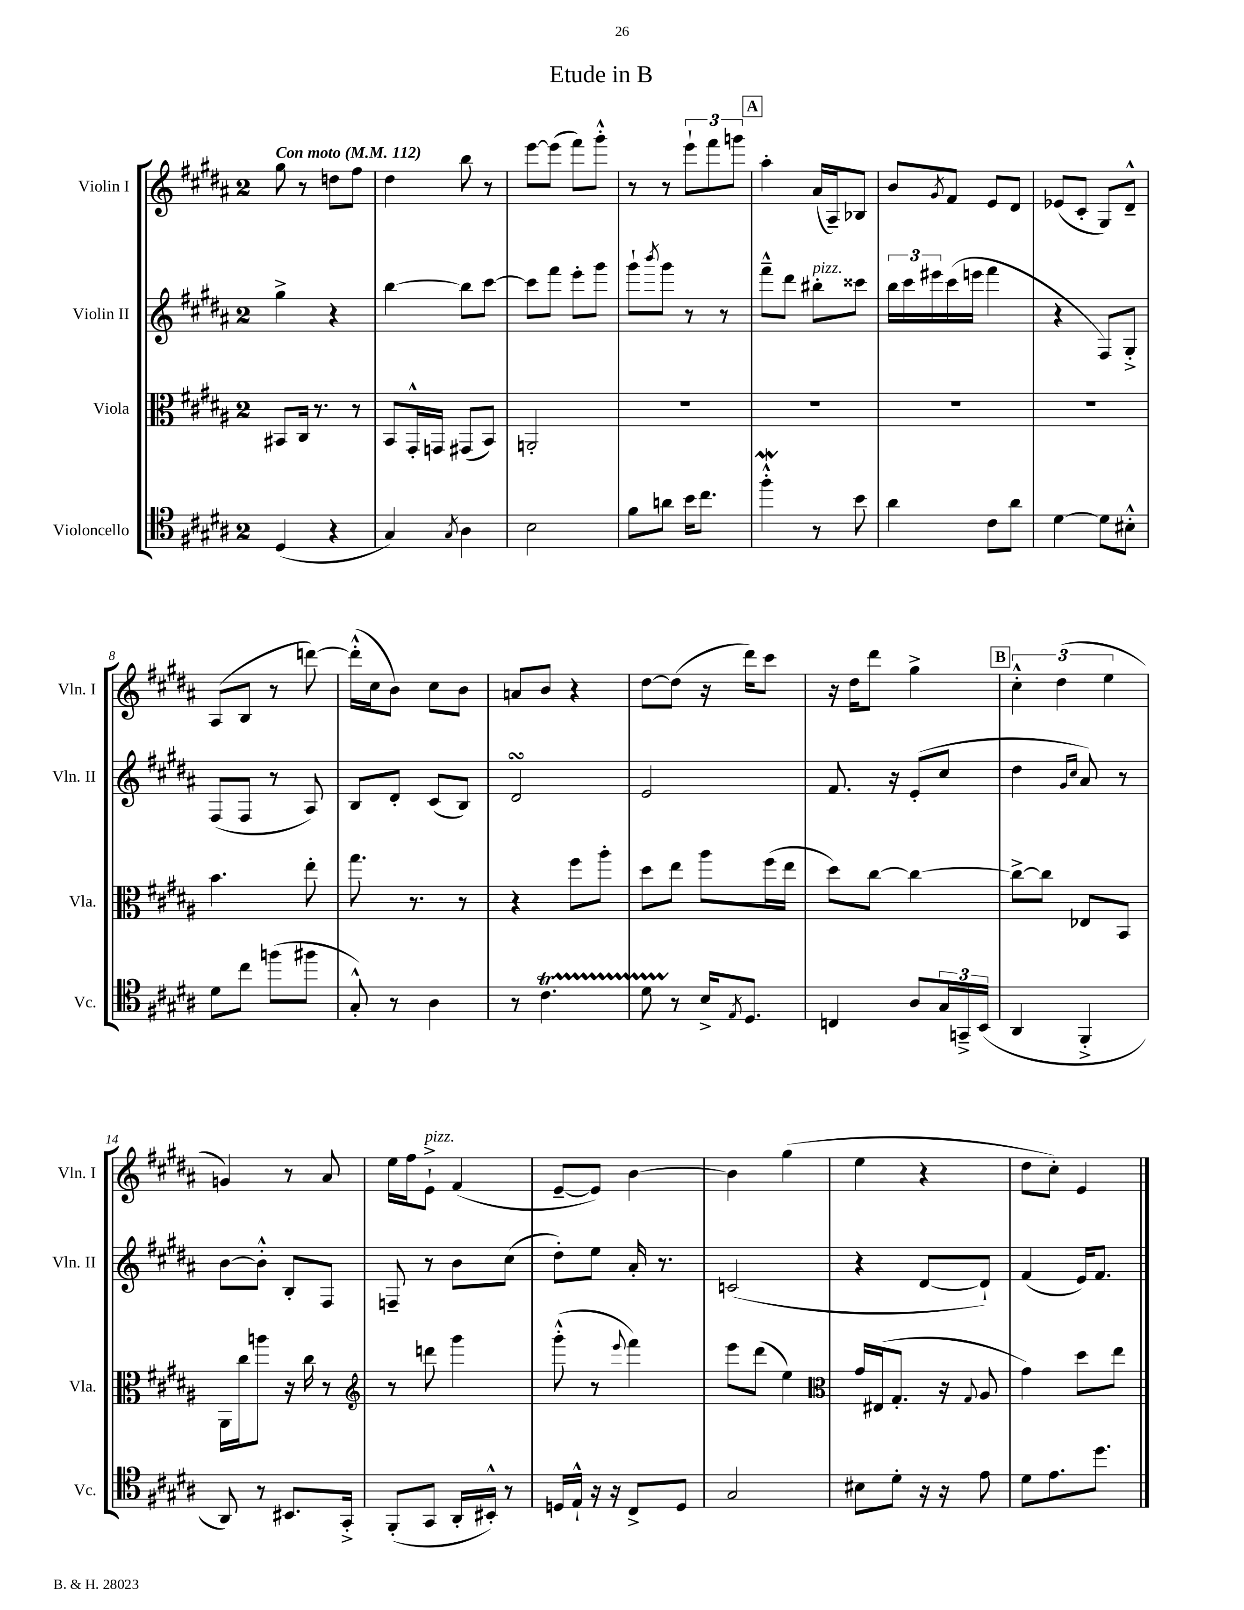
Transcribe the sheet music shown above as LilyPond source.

\header { title = "Etude in B" }
<<
\new StaffGroup <<
\new Staff = "s0" \with { instrumentName = "Violin I" shortInstrumentName = "Vln. I" } {
    \clef treble \key b \major \once \override Staff.TimeSignature.style = #'single-digit \time 2/4 \tempo "Con moto" 4 = 112
    gis''8 r8 d''8 fis''8 |
    dis''4 b''8 r8 |
    e'''8~ e'''8( fis'''8) gis'''8-.-^ |
    r8 r8 \tuplet 3/2 { e'''8-! fis'''8 g'''8 } |
    \mark \markup { \box "A" } ais''4-. ais'16( ais16--) bes8 |
    b'8 \acciaccatura { gis'8 } fis'8 e'8 dis'8 |
    ees'8( cis'8-. gis8) dis'8---^ |
    ais8( b8 r8 d'''8~) |
    d'''16-.-^( cis''16 b'8) cis''8 b'8 |
    a'8 b'8 r4 |
    dis''8~ dis''8( r16 dis'''16) cis'''8 |
    r16 dis''16 dis'''8 gis''4-> |
    \mark \markup { \box "B" } \tuplet 3/2 { cis''4-.-^ dis''4( e''4 } |
    g'4) r8 ais'8 |
    e''16 fis''16 e'8-!->^\markup { \italic "pizz." } fis'4( |
    e'8~-- e'8) b'4~ |
    b'4 gis''4( |
    e''4 r4 |
    dis''8 cis''8-.) e'4 \bar "|." |
}
\new Staff = "s1" \with { instrumentName = "Violin II" shortInstrumentName = "Vln. II" } {
    \clef treble \key b \major \once \override Staff.TimeSignature.style = #'single-digit \time 2/4
    gis''4-> r4 |
    b''4~ b''8 cis'''8~ |
    cis'''8 fis'''8 e'''8-. gis'''8 |
    gis'''8-! \acciaccatura { b'''8 } gis'''8 r8 r8 |
    \mark \markup { \box "A" } fis'''8---^ dis'''8 bis''8-.^\markup { \italic "pizz." } cisis'''8 |
    \tuplet 3/2 { b''16 cis'''16 eis'''16 } cis'''16( e'''16 fis'''4 |
    r4 fis8) gis8-.-> |
    fis8( fis8 r8 ais8) |
    b8 dis'8-. cis'8( b8) |
    dis'2\turn |
    e'2 |
    fis'8. r16 e'8-.( cis''8 |
    \mark \markup { \box "B" } dis''4 \grace { gis'16 cis''16 } ais'8) r8 |
    b'8~ b'8-.-^ b8-. fis8 |
    f8-- r8 b'8 cis''8( |
    dis''8-.) e''8 ais'16-. r8. |
    c'2( |
    r4 dis'8~ dis'8-!) |
    fis'4( e'16) fis'8. \bar "|." |
}
\new Staff = "s2" \with { instrumentName = "Viola" shortInstrumentName = "Vla." } {
    \clef alto \key b \major \once \override Staff.TimeSignature.style = #'single-digit \time 2/4
    bis,8 cis16 r8. r8 |
    b,8 gis,16-.-^ g,16 gis,8( b,8) |
    a,2-. |
    R2 |
    \mark \markup { \box "A" } R2 |
    R2 |
    R2 |
    b'4. e''8-. |
    gis''8. r8. r8 |
    r4 fis''8 ais''8-. |
    dis''8 e''8 ais''8 fis''16( e''16 |
    dis''8) cis''8~ cis''4~ |
    \mark \markup { \box "B" } cis''8~-> cis''8 ees8 b,8 |
    ais,16 cis''16 a''8 r16 cis''16 r8 |
    \clef treble r8 d'''8 gis'''4 |
    gis'''8-.-^( r8 \appoggiatura { e'''8 } fis'''4) |
    e'''8 dis'''8( e''4) |
    \clef alto gis'16 eis16( gis8.-. r16 \appoggiatura { gis8 } ais8 |
    gis'4) dis''8 e''8 \bar "|." |
}
\new Staff = "s3" \with { instrumentName = "Violoncello" shortInstrumentName = "Vc." } {
    \clef tenor \key b \major \once \override Staff.TimeSignature.style = #'single-digit \time 2/4
    dis4( r4 |
    gis4) \acciaccatura { gis8 } ais4 |
    b2 |
    fis'8 a'8 b'16 cis''8. |
    \mark \markup { \box "A" } fis''4-.-^\mordent r8 b'8 |
    ais'4 cis'8 ais'8 |
    dis'4~ dis'8 bis8-.-^ |
    dis'8 cis''8 f''8( fis''8 |
    gis8-.-^) r8 ais4 |
    r8 cis'4.\startTrillSpan |
    dis'8 r8\stopTrillSpan b16-> \acciaccatura { e8 } dis8. |
    c4 ais8 \tuplet 3/2 { gis16 g,16---> b,16( } |
    \mark \markup { \box "B" } ais,4 fis,4-.-> |
    ais,8) r8 bis,8. gis,16-.-> |
    fis,8-.( gis,8 ais,16-. bis,16-.-^) r8 |
    d16 e16-!-^ r16 r16 cis8-> d8 |
    gis2 |
    bis8 dis'8-. r16 r16 e'8 |
    dis'8 e'8. dis''8. \bar "|." |
}
>>
>>
